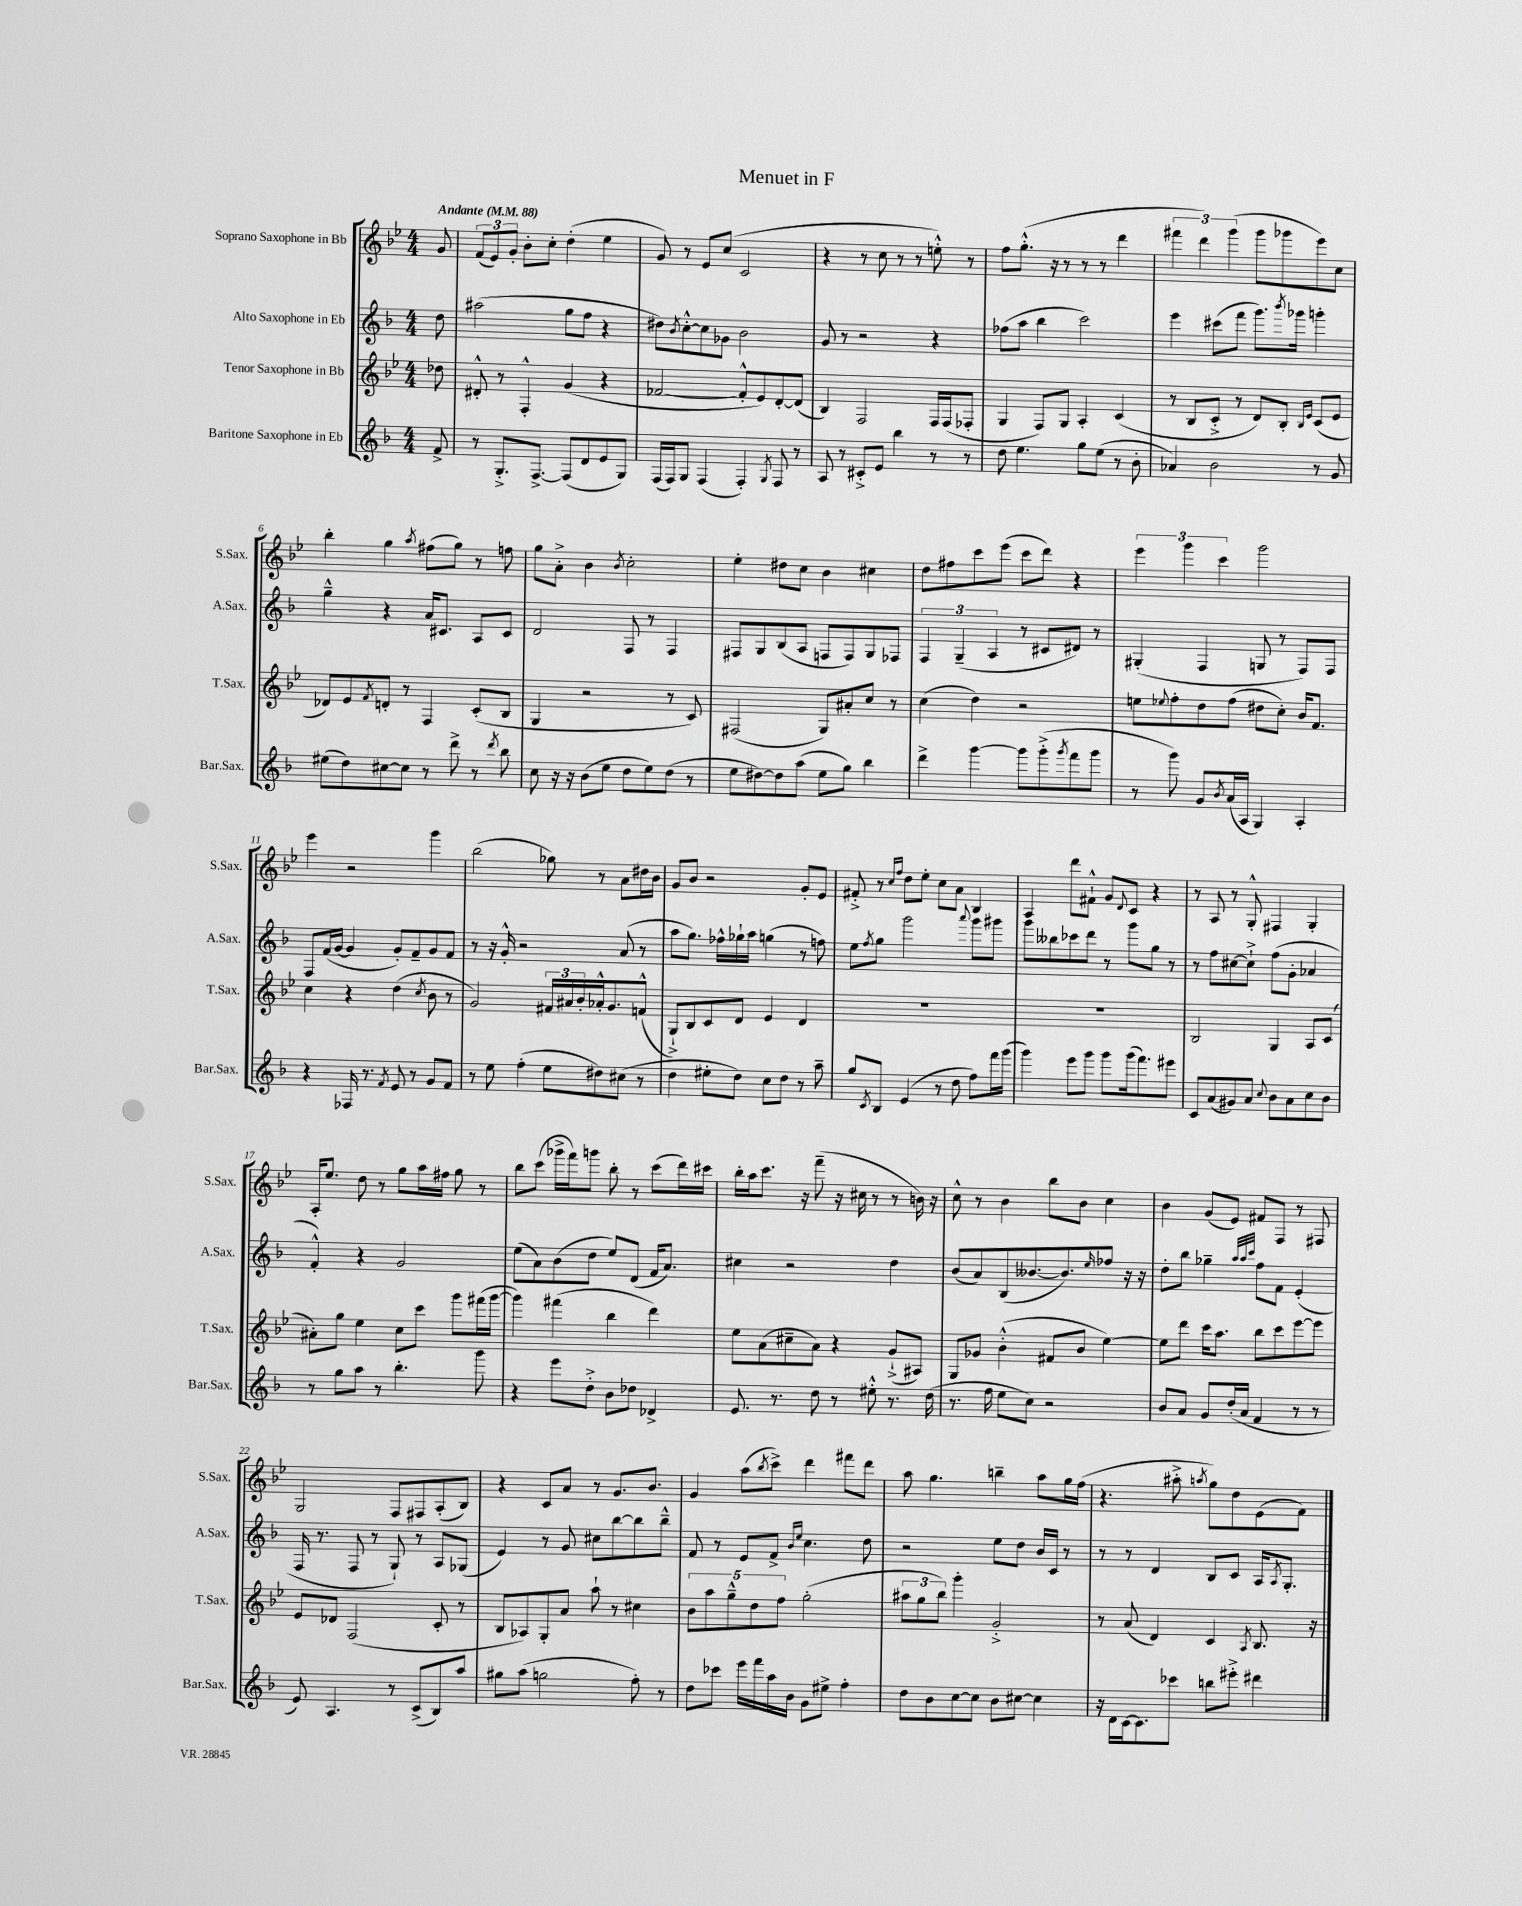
\header { title = "Menuet in F" }
<<
\new StaffGroup <<
\new Staff = "s0" \with { instrumentName = "Soprano Saxophone in Bb" shortInstrumentName = "S.Sax." } {
    \clef treble \key bes \major \numericTimeSignature \time 4/4 \partial 8 \tempo "Andante" 4 = 88
    g'8 |
    \tuplet 3/2 { f'8( ees'8) g'8-. } bes'8-. c''8-. d''4-.( ees''4 |
    g'8) r8 ees'8 c''8( c'2 |
    r4 r8 c''8 r8 r8 e''8-.-^) r8 |
    f''8 g''8.-.-^( r16 r8 r8 r8 d'''4 |
    \tuplet 3/2 { fis'''4 d'''4) g'''4( } g'''8 ges'''8 ees'''8) c''8 |
    bes''4-. g''4 \acciaccatura { a''8 } fis''8( g''8) r8 f''8 |
    g''8 a'8-.-> bes'4 \acciaccatura { bes'8 } c''2-. |
    ees''4-. dis''8 c''8 bes'4 cis''4 |
    d''8 fis''8 c'''8 ees'''8( c'''8 d'''8) r4 |
    \tuplet 3/2 { ees'''4 g'''4 c'''4 } g'''2 |
    ees'''4 r2 g'''4 |
    bes''2( ges''8) r8 a'8 dis''16 bes'16 |
    g'8 bes'8 r2 g'8-. ees'8 |
    fis'8-.-> r8 \grace { c''16 f''16 } d''8 ees''8-. c''8 a'8 bes4 |
    a4 d'''8 fis'8-!-^ g'8 \appoggiatura { d'8 } c'8 r4 |
    r8 a8 r8 g8-.-^ fis4 g4-. |
    a16-. ees''8. d''8 r8 g''8 a''16 fis''16 g''8 r8 |
    bes''8 c'''8( ges'''16-> f'''16) g'''8 bes''8-. r8 c'''8( d'''16) cis'''16 |
    bes''16-. a''16 c'''8. r16 f'''8--( r16 cis''16 r8 r8 b'16) r16 |
    c''8-^ r8 bes'4 bes''8 bes'8 c''4 |
    bes'4 g'8( ees'8) fis'8 f8 r8 fis8 |
    g2 f8 fis8 a8-.( bes8) |
    r4 c'8 a'8 r8 g'8. bes'8. |
    g'4 a''8( \acciaccatura { bes''8 } c'''8->) d'''4 fis'''8 d'''8 |
    a''8 g''4. b''4-- a''8 g''16 f''16( |
    r4. ais''8-.-> \acciaccatura { a''8 } g''8) d''8 ees'8( f'8) \bar "|." |
}
\new Staff = "s1" \with { instrumentName = "Alto Saxophone in Eb" shortInstrumentName = "A.Sax." } {
    \clef treble \key f \major \numericTimeSignature \time 4/4 \partial 8
    d''8 |
    ais''2( g''8 f''8 r4 |
    dis''8) \acciaccatura { bes'8 } c''8~-.-^ c''8 ges'8 bes'2 |
    g'8 r8 r2 r4 |
    fes''8( a''8 bes''4 c'''2) |
    e'''4 cis'''8( f'''8 g'''8.) \acciaccatura { bes'''8 } ges'''16 g'''4-. |
    g''4---^ r4 a'16 cis'8. a8 cis'8 |
    d'2 f8 r8 f4 |
    fis8 g8 bes8( a8 f8 f8) g8 fes8 |
    \tuplet 3/2 { f4 g4--( a4 } r8 cis'8 dis'8) r8 |
    gis4-.( f4 g8 r8 f8) f8 |
    f8 f'16( g'16~ g'4 g'8-.) f'8-- g'8 f'8 |
    r8 r16 g'16-.-^ r2 a'8( r8 |
    a''8 g''8.) fes''16-^ ges''16-! a''16 g''4( r8 f''8) |
    e''8 \acciaccatura { f''8 } g''8 g'''2 \appoggiatura { a'''8 } g'''8 gis'''8 |
    g'''8 beses''8 ces'''8 d'''8 r8 g'''8 g''8 r8 |
    r8 f''8 cis''8~ cis''8-!-> f''8( g'8-. aes'4 |
    f'4-.-^) r4 g'2 |
    e''8( a'8) bes'8( d''8 e''8) d'8( f'16 a'8.) |
    cis''4 r2 d''4 |
    bes'8( a'8) bes8( beses'8.~ beses'8.) \grace { e''16 } fes''8 r16 r16 |
    d''8-. bes''8 ges''4-- \grace { a''32 a''32 c'''32 } f''8 f'8 e'4-.( |
    f16 r8. f8 r8 g8-!) r8 a8 ges8( |
    e'4) r8 g'8 cis''8 bes''8~ bes''8 bes''8---^ |
    f'8 r8 e'8 f'8-> \grace { bes'16 e''16 } c''4. d''8 |
    r2 e''8 d''8 bes'16 c'16 r8 |
    r8 r8 d'4 bes8 c'8 a16 \acciaccatura { a8 } g8.-. \bar "|." |
}
\new Staff = "s2" \with { instrumentName = "Tenor Saxophone in Bb" shortInstrumentName = "T.Sax." } {
    \clef treble \key bes \major \numericTimeSignature \time 4/4 \partial 8
    des''8 |
    dis'8-.-^ r8 f4-.-^ g'4( r4 |
    fes'2~ fes'8-.-^ ees'8) d'8~-. d'8( |
    bes4) f2 f16 f16( fes8-. |
    g4 f8) g8 a4-. c'4( |
    r8 bes8 c'8-.-> r8 d'8) bes8-. \grace { bes16 ees'16 } c'8( ees'8 |
    des'8) ees'8 \acciaccatura { f'8 } d'8-. r8 f4 c'8-.( bes8 |
    g4 r2 r8 c'8) |
    fis2( g8) ais'8-. c''8 r8 |
    c''4( d''4) r2 |
    e''8 \appoggiatura { ees''8 } f''8-. d''8 f''8( dis''8 c''8-.) bes'16 f'8. |
    c''4 r4 d''4( \acciaccatura { c''8 } bes'8 r8 |
    g'2) \tuplet 3/2 { fis'16 ais'16 bes'16-. } aes'16-.-^ g'8. f'8-^( |
    g8-!->) bes8 c'8 d'8 ees'4 d'4 |
    R1 |
    R1 |
    bes2 g4 a8 c'8( |
    ais'8-.) g''8 ees''4 c''8 c'''8 g'''8 fis'''16( g'''16~ |
    g'''4) fis'''4( bes''4 d'''4) |
    ees''8 a'8( cis''8-- a'8) r4 g'8-!->( ais8) |
    g8 ges'8 bes'4-.-^( fis'8 bes'8 ees''4~) |
    ees''8 d'''8 c'''16 a''8. bes''8 c'''8 ees'''8~ ees'''8 |
    ees'8 des'8 f2( c'8-. r8 |
    bes8 aes8) g8-. a'8 a''8-! r8 cis''4 |
    \tuplet 5/4 { bes'8 a''8 g''8---^ d''8 f''8 } g''2-.( |
    \tuplet 3/2 { ais''8 g''8 bes''8) } g'''4-. g'2-.-> |
    r8 a'8( d'4) c'4 \acciaccatura { a8 } bes8. r16 \bar "|." |
}
\new Staff = "s3" \with { instrumentName = "Baritone Saxophone in Eb" shortInstrumentName = "Bar.Sax." } {
    \clef treble \key f \major \numericTimeSignature \time 4/4 \partial 8
    f'8-> |
    r8 g8.-.-> f8.~-> f8( d'8 e'8 g8) |
    f16( f16) g8 f4( f4-.) \acciaccatura { g8 } f8 r8 |
    a8 r8 cis'8-.-> e'8 bes''4 r8 r8 |
    d''8 e''4. g''8 e''8( r8 bes'8-. |
    aes'4) bes'2 r8 g'8 |
    eis''8( d''8) cis''8~ cis''8 r8 d'''8-> r8 \acciaccatura { d'''8 } bes''8 |
    c''8 r16 r16 bes'8( e''8 d''8 e''8) d''8( r8 |
    e''8 dis''8~) dis''8 a''8( e''8 g''8) bes''4 |
    d'''4-> g'''4~ g'''8 g'''8-.->( \acciaccatura { g'''8 } f'''8 g'''8 |
    r8 g'''8) g'8 \acciaccatura { bes'8 } a'16( a16 g4) a4-. |
    r4 fes16 r8. \acciaccatura { f'8 } e'8 r8 g'8 f'8 |
    r8 e''8 f''4-.( e''8 dis''8) cis''8( r8 |
    d''4 eis''8-. d''8) c''8 d''8 r8 a''8-- |
    g''8 \acciaccatura { c'8 } bes8 e'4( r8 d''8 f''8) f'''16 g'''16( |
    g'''4) e'''8 g'''8 g'''8 g'''16( f'''8.) eis'''8 |
    c'8 a'8( gis'8) a'8 \appoggiatura { c''8 } bes'8 a'8 c''8 bes'8 |
    r8 g''8 a''8 r8 bes''4.-. g'''8 |
    r4 e'''8 d''8-.-> bes'8 des''8 des'4-> |
    e'8. r8. d''8 r8 eis''8-.-^ r8. d''16( |
    r8. f''16 e''8 c''8) r2 |
    bes'8 a'8 g'8 d''16-.( a'16 f'4 r8 r8 |
    e'8) a4. r8 c'8->( bes8) a''8 |
    gis''8 a''8( g''2 f''8-.) r8 |
    d''8 ces'''8 e'''16 f'''16 a''16 bes'16 g'8 eis''8-> f''4-. |
    d''8 bes'8 c''8~ c''8 bes'8 cis''8~ cis''4 |
    r16 d'16 c'16~ c'8. ces'''8 b''8 eis'''8-.-> dis'''4 \bar "|." |
}
>>
>>
